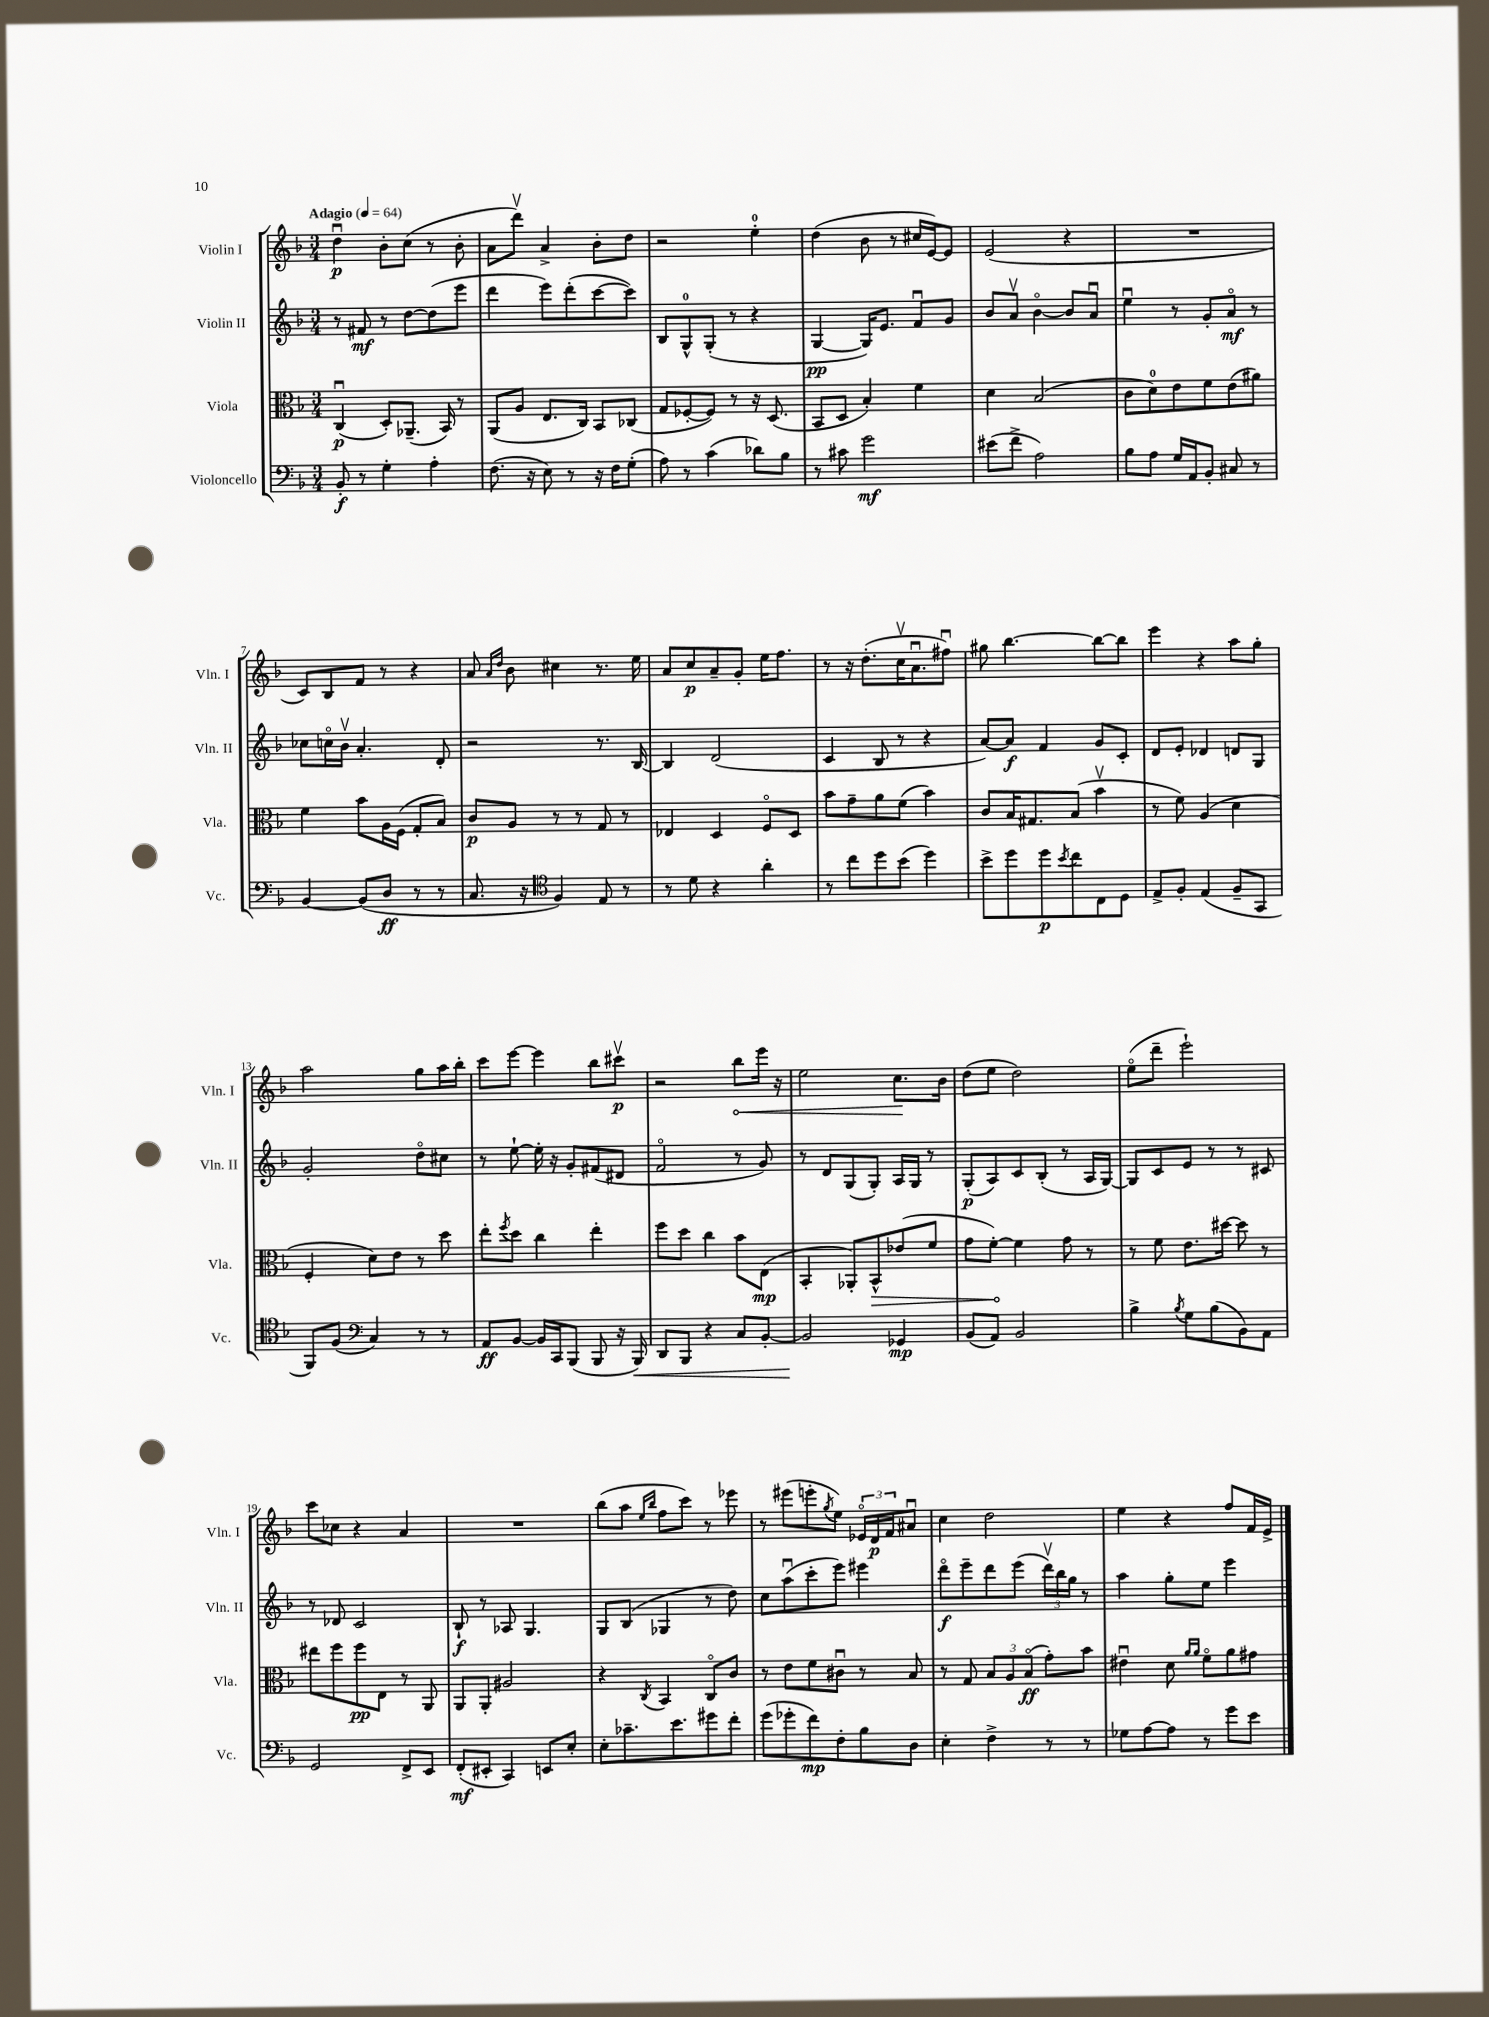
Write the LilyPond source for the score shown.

<<
\new StaffGroup <<
\new Staff = "s0" \with { instrumentName = "Violin I" shortInstrumentName = "Vln. I" } {
    \clef treble \key f \major \numericTimeSignature \time 3/4 \tempo "Adagio" 4 = 64
    d''4\downbow\p bes'8-. c''8( r8 bes'8-. |
    a'8 d'''8\upbow) a'4-> bes'8-. d''8 |
    r2 e''4-0-. |
    d''4( bes'8 r8 cis''16 e'16~) e'8 |
    e'2( r4 |
    R2. |
    c'8) bes8 f'8 r8 r4 |
    a'8 \grace { a'16 d''16 } bes'8 cis''4 r8. e''16 |
    a'8 c''8\p a'8-- g'8-. e''16 f''8. |
    r8 r16 d''8.-.( c''16\upbow a'8.\downbow fis''8\downbow) |
    gis''8 bes''4.~ bes''8~ bes''8 |
    e'''4 r4 a''8 g''8-. |
    a''2 g''8 a''16 bes''16-. |
    c'''8 e'''8~ e'''4 bes''8 cis'''8\upbow\p |
    r2 \once \override Hairpin.circled-tip = ##t bes''8\< e'''16 r16 |
    e''2 c''8.\! bes'16 |
    d''8( e''8 d''2) |
    e''8\flageolet( d'''8-- e'''2-!) |
    c'''8 ces''8 r4 a'4 |
    R2. |
    bes''8( a''8 \grace { e''16 bes''16 } f''8 c'''8) r8 ees'''8 |
    r8 eis'''8( e'''8-. \acciaccatura { g''8 } e''8) \tuplet 3/2 { ees'16\flageolet d'16\p f'16 } ais'8\downbow |
    c''4 d''2 |
    e''4 r4 f''8 f'16 e'16-> \bar "|." |
}
\new Staff = "s1" \with { instrumentName = "Violin II" shortInstrumentName = "Vln. II" } {
    \clef treble \key f \major \numericTimeSignature \time 3/4
    r8 fis'8\mf r8 d''8~ d''8( e'''8 |
    d'''4 e'''8) d'''8-.( c'''8~ c'''8) |
    bes8 g8-0-^ g8-.( r8 r4 |
    g4~\pp g16) e'8. f'8\downbow g'8 |
    bes'8 a'8\upbow bes'4~\flageolet bes'8 a'8\downbow |
    e''4\downbow r8 g'8-. a'8\flageolet\mf r8 |
    ces''8 c''16\flageolet bes'16\upbow a'4.-. d'8-. |
    r2 r8. bes16~ |
    bes4 d'2( |
    c'4 bes8 r8 r4 |
    a'8~) a'8\f f'4 g'8 c'8-. |
    d'8 e'8-. des'4 d'8 g8 |
    g'2-. d''8\flageolet cis''8 |
    r8 e''8~-! e''16-. r16 g'8-. fis'8( dis'8 |
    f'2\flageolet r8 g'8) |
    r8 d'8 g8( g8-.) a16 g16 r8 |
    g8-.\p( a8) c'8 bes8-.( r8 a16 g16~) |
    g8 c'8 e'8 r8 r8 cis'8 |
    r8 des'8 c'2 |
    bes8-!\f r8 aes8 g4. |
    g8 bes8( ges4 r8 d''8) |
    c''8 a''8\downbow( c'''8-. e'''8) eis'''4 |
    d'''8\flageolet\f e'''8-- d'''8 e'''8( \tuplet 3/2 { d'''16\upbow) bes''16 g''16 } r8 |
    a''4 g''8-. e''8 e'''4 \bar "|." |
}
\new Staff = "s2" \with { instrumentName = "Viola" shortInstrumentName = "Vla." } {
    \clef alto \key f \major \numericTimeSignature \time 3/4
    c4\downbow\p( d8-.) aes,8.--( bes,16) r8 |
    a,8( a8 e8. c16) bes,8 ces8( |
    g8 fes8~-. fes8) r8 r16 d8.( |
    bes,8 d8 bes4-.) f'4 |
    d'4 bes2( |
    c'8 d'8-0) e'8 f'8 e'8( ais'8) |
    f'4 bes'8 a16 f16( g8-. bes8) |
    c'8\p a8 r8 r8 g8 r8 |
    ees4 d4 f8\flageolet d8 |
    bes'8 g'8-- a'8 f'8( bes'4) |
    c'8 bes16 gis8. bes8( bes'4\upbow |
    r8 f'8) a4( d'4 |
    f4-. d'8) e'8 r8 d''8 |
    e''8-. \acciaccatura { f''8 } d''8 c''4 e''4-. |
    f''8 d''8 c''4 bes'8 e8\mp( |
    bes,4-. aes,8-.) \once \override Hairpin.circled-tip = ##t bes,8-^\> ees'8( f'8 |
    g'8 f'8~-.\!) f'4 g'8 r8 |
    r8 f'8 e'8. dis''16~ dis''8 r8 |
    eis''8 f''8 f''8\pp e8 r8 a,8 |
    a,8 a,8-. ais2 |
    r4 \acciaccatura { c8 } bes,4 c8\flageolet c'8 |
    r8 e'8 f'8 cis'8\downbow r8 bes8 |
    r8 g8 \tuplet 3/2 { bes8 a8 bes8\flageolet\ff( } g'8-.) bes'8 |
    eis'4\downbow d'8 \grace { a'16 a'16 } f'8\flageolet a'8 gis'8 \bar "|." |
}
\new Staff = "s3" \with { instrumentName = "Violoncello" shortInstrumentName = "Vc." } {
    \clef bass \key f \major \numericTimeSignature \time 3/4
    bes,8-.\f r8 g4-. a4-. |
    f8.( r16 e8) r8 r16 f16 g8-.( |
    a8) r8 c'4( des'8) bes8 |
    r8 cis'8 g'2\mf |
    eis'8( f'8-> a2) |
    bes8 a8 g16 a,16 bes,8-. cis8 r8 |
    bes,4~ bes,8( d8\ff r8 r8 |
    c8. r16 \clef tenor f4) e8 r8 |
    r8 d'8 r4 a'4-. |
    r8 c''8 d''8 bes'8( d''4) |
    bes'8-> d''8 d''8\p \acciaccatura { bes'8 } c''8 c8 d8 |
    e8-> f8-. e4( f8-- g,8 |
    f,8) f8( \clef bass c4) r8 r8 |
    a,8\ff bes,8~ bes,16 c,16 bes,,8( bes,,8 r16 bes,,16\<) |
    d,8 bes,,8 r4 c8 bes,8~-. |
    bes,2\! ges,4\mp |
    bes,8( a,8) bes,2 |
    bes4-> \acciaccatura { bes8 } g8 bes8( bes,8) a,8 |
    g,2 f,8-> e,8 |
    f,8-.\mf( eis,8-. c,4) e,8 e8-. |
    e8-. ces'8.-- e'8. gis'8 f'8-. |
    g'8( ges'8-. f'8\mp) f8-. bes8 d8 |
    e4-. f4-> r8 r8 |
    ges8 a8~ a8 r8 g'8 e'8 \bar "|." |
}
>>
>>
